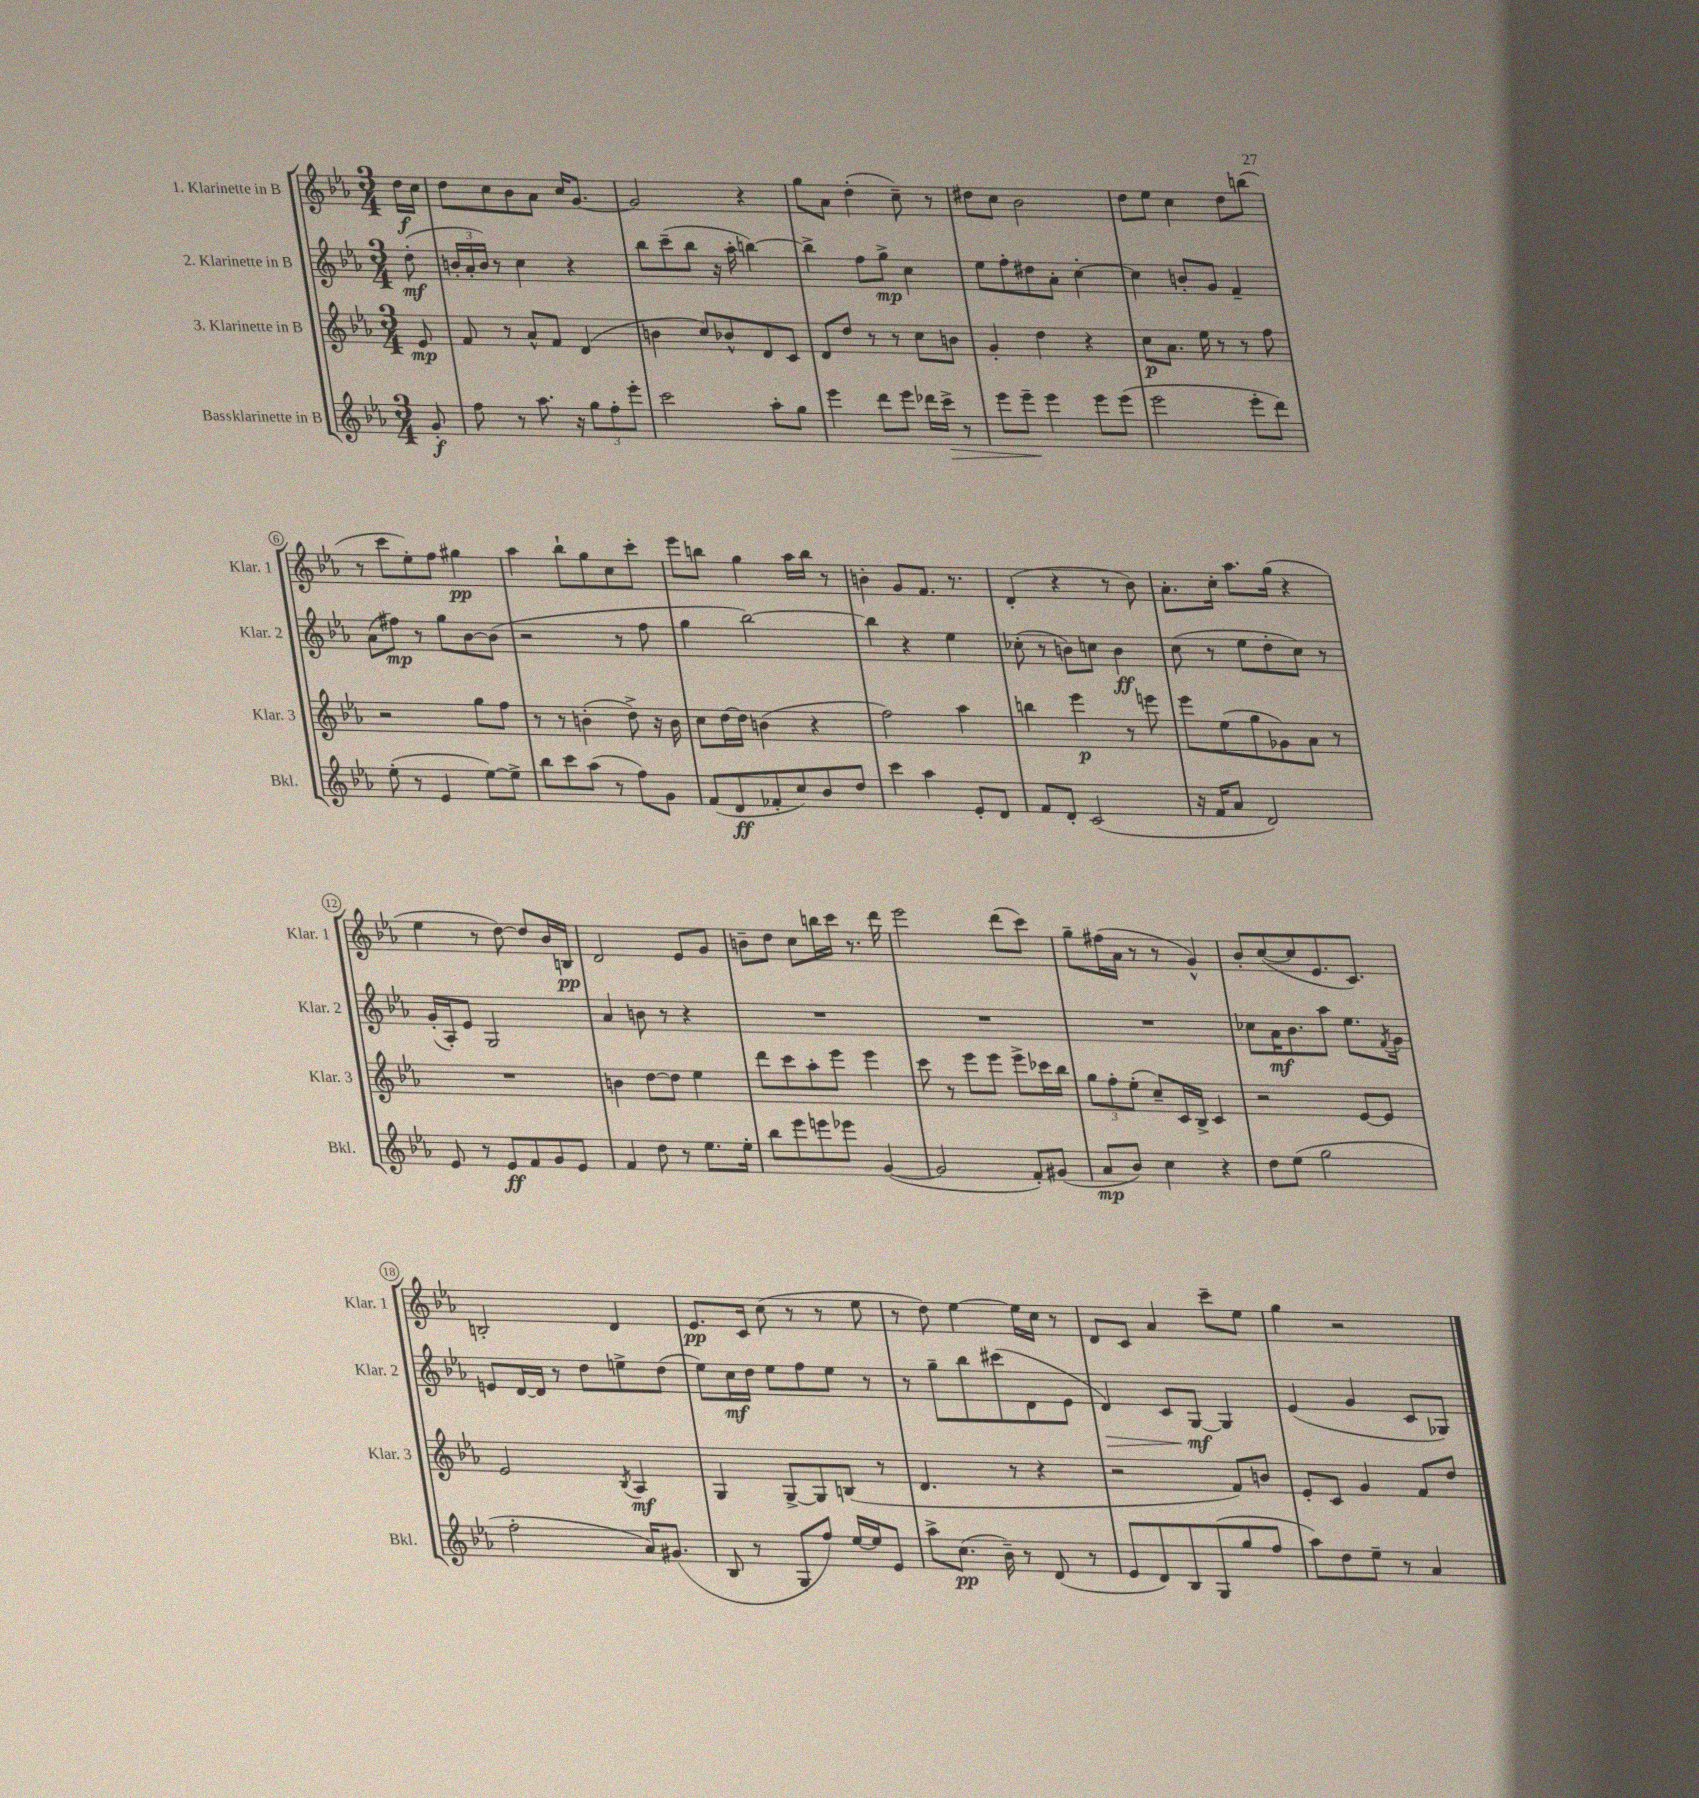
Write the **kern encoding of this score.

**kern	**kern	**kern	**kern
*staff4	*staff3	*staff2	*staff1
*clefG2	*clefG2	*clefG2	*clefG2
*k[b-e-a-]	*k[b-e-a-]	*k[b-e-a-]	*k[b-e-a-]
*M3/4	*M3/4	*M3/4	*M3/4
8g'	8e-	(8dd'	16dd
.	.	.	16cc
=	=	=	=
8ff	8f	24b'	8dd
.	.	24a-'	.
.	.	24b)	.
8r	8r	8r	8cc
8.aa-	8a-^^	4cc	8b-
.	8f	.	8a-
16r	.	.	.
12gg	(4d	4r	16cc
.	.	.	[8.g
12ff'	.	.	.
12eee-'	.	.	.
=	=	=	=
2ccc	4b	8bb-	2g]
.	.	(8ccc~	.
.	8cc)	8bb-	.
.	8b-^^	16r	.
.	.	16aa-'	.
8aa-'	8d	[4bb)	4r
8gg	8c	.	.
=	=	=	=
4eee-	8d	4bb^]	8gg
.	8dd	.	8a-
8ddd	8r	8ff	(4dd'
8eee-	8r	8gg^	.
16ddd-	8cc	4cc	8cc~)
16ccc^	.	.	.
8r	8b	.	8r
=	=	=	=
8eee-	4g'	8ee-	8dd#
8eee-~	.	8ff'	8cc
4eee-	4dd	8dd#	2b-
.	.	8a-'	.
8eee-	4r	[4cc'	.
(8eee-	.	.	.
=	=	=	=
2eee-	8cc	4cc]	8dd
.	8.a-	.	8ee-
.	.	8b'	4cc
.	16ee-	.	.
.	8r	8g	.
8eee-'	8r	4f~	8dd
8ddd)	8ff	.	(8bb
=	=	=	=
(8ee-'	2r	(8a-	8r
8r	.	8ff#)	8ccc
4e-	.	8r	8ee-')
.	.	8gg	8ff
[8ee-)	8gg	[8b-	4gg#
8ee-^]	8ff	(8b-]	.
=	=	=	=
8bb-	8r	2r	4aa-
8ccc	8r	.	.
(8aa-	(4b'	.	8bb-`
8r	.	.	8gg
8ff)	8dd^)	8r	8cc
8g	16r	8ff	8ccc'
.	16b	.	.
=	=	=	=
(8f	8cc	4gg	8eee-
8d	[16dd	.	8bb
.	16dd]	.	.
8f-'	(4b	[2bb-)	4gg
8cc)	.	.	.
8b-	4r	.	16aa-
.	.	.	16bb
8dd	.	.	8r
=	=	=	=
4ccc	2ff)	4bb-]	4b'
4aa-	.	4r	8g
.	.	.	8.f
8e-'	4aa-	4ee-	.
.	.	.	8.r
8d	.	.	.
=	=	=	=
8f	4bb	(8cc-'	(4d'
8d'	.	8r	.
(2c	4eee-	8b)	4r
.	.	8cc	.
.	8r	4b	8r
.	8eee	.	8b-)
=	=	=	=
16r	8eee-	(8cc	8.a-'
16f	.	.	.
8a-	(8ee-	8r	.
.	.	.	16cc'
2d)	8gg	8ee-	8.aa-
.	8g-)	8dd'	.
.	.	.	(16gg
.	8a-	8cc)	4r
.	8r	8r	.
=	=	=	=
8e-	2.r	(16g'	4ee-
.	.	16A-')	.
8r	.	8e-	.
8e-	.	2G	8r
8f	.	.	[8dd)
8g	.	.	8dd]
8e-	.	.	16b-
.	.	.	16B
=	=	=	=
4f	4b	4a-	2d
8dd	[8dd	8b	.
8r	8dd]	8r	.
8.ee-	4ee-	4r	8e-
.	.	.	8g
16ee-'	.	.	.
=	=	=	=
8bb-	8ddd	2.r	8b~
8eee-	8ccc	.	8dd
8eee	8aa-'	.	8cc
8eee-	8eee-	.	16bb
.	.	.	16ccc
([4g	4eee-	.	8.r
.	.	.	16ddd
=	=	=	=
2g]	8ccc	2.r	2eee-
.	8r	.	.
.	8eee-	.	.
.	8eee-	.	.
8f')	8eee-^	.	(8ddd
(8g#	16ccc-	.	8ccc)
.	16bb-	.	.
=	=	=	=
8a-	12gg	2.r	8gg~
.	12ff'	.	.
8b-)	.	.	(16ff#
.	(12ee-'	.	.
.	.	.	16a-
4cc	8cc~)	.	8r
.	16c	.	8r
.	16B-^	.	.
4r	4c	.	4g^^)
=	=	=	=
8dd	2r	8cc-	8b-'
(8ee-	.	16a-	([8cc
.	.	8.b-	.
2gg	.	.	8cc]
.	.	8aa-	8.e-
.	[8e-	8.ee-	.
.	.	.	8.c)
.	8e-]	.	.
.	.	8qf	.
.	.	16g	.
=	=	=	=
2ff'	2e-	8e	2B'
.	.	[16d	.
.	.	16d]	.
.	.	8r	.
.	.	8dd	.
.	8qB-	.	.
16a-)	4A-	8ee^	4d
(8.g#	.	.	.
.	.	(8dd	.
=	=	=	=
8B-	4G	8ee-)	8.e-
8r	.	16cc	.
.	.	16dd	16c
8G'	[8G^	8ee-	(8cc
8ff)	8G]	8ff	8r
[16ee-	(8B	8ee-	8r
16ee-]	.	.	.
8e-	8r	8r	8ee-
=	=	=	=
8aa-^	4.d	8r	8r
(8.cc	.	8gg~	8dd)
.	.	8bb-	[4ee-
16b-~)	.	.	.
8r	8r	(8ccc#	.
(8d	4r	8d	16ee-]
.	.	.	16cc
8r	.	8e-	8r
=	=	=	=
8e-	2r	4d)	8d
8d)	.	.	8c
8B-	.	8c	4a-
(8G	.	[8G	.
8gg	8f)	4G]	8ccc~
8ff	8b	.	8ee-
=	=	=	=
8aa-)	8e-'	(4e-	4gg
8dd	8c	.	.
8ee-~	4g	4g	2r
8r	.	.	.
4a-	8f	8c	.
.	8dd	8G-)	.
==	==	==	==
*-	*-	*-	*-
